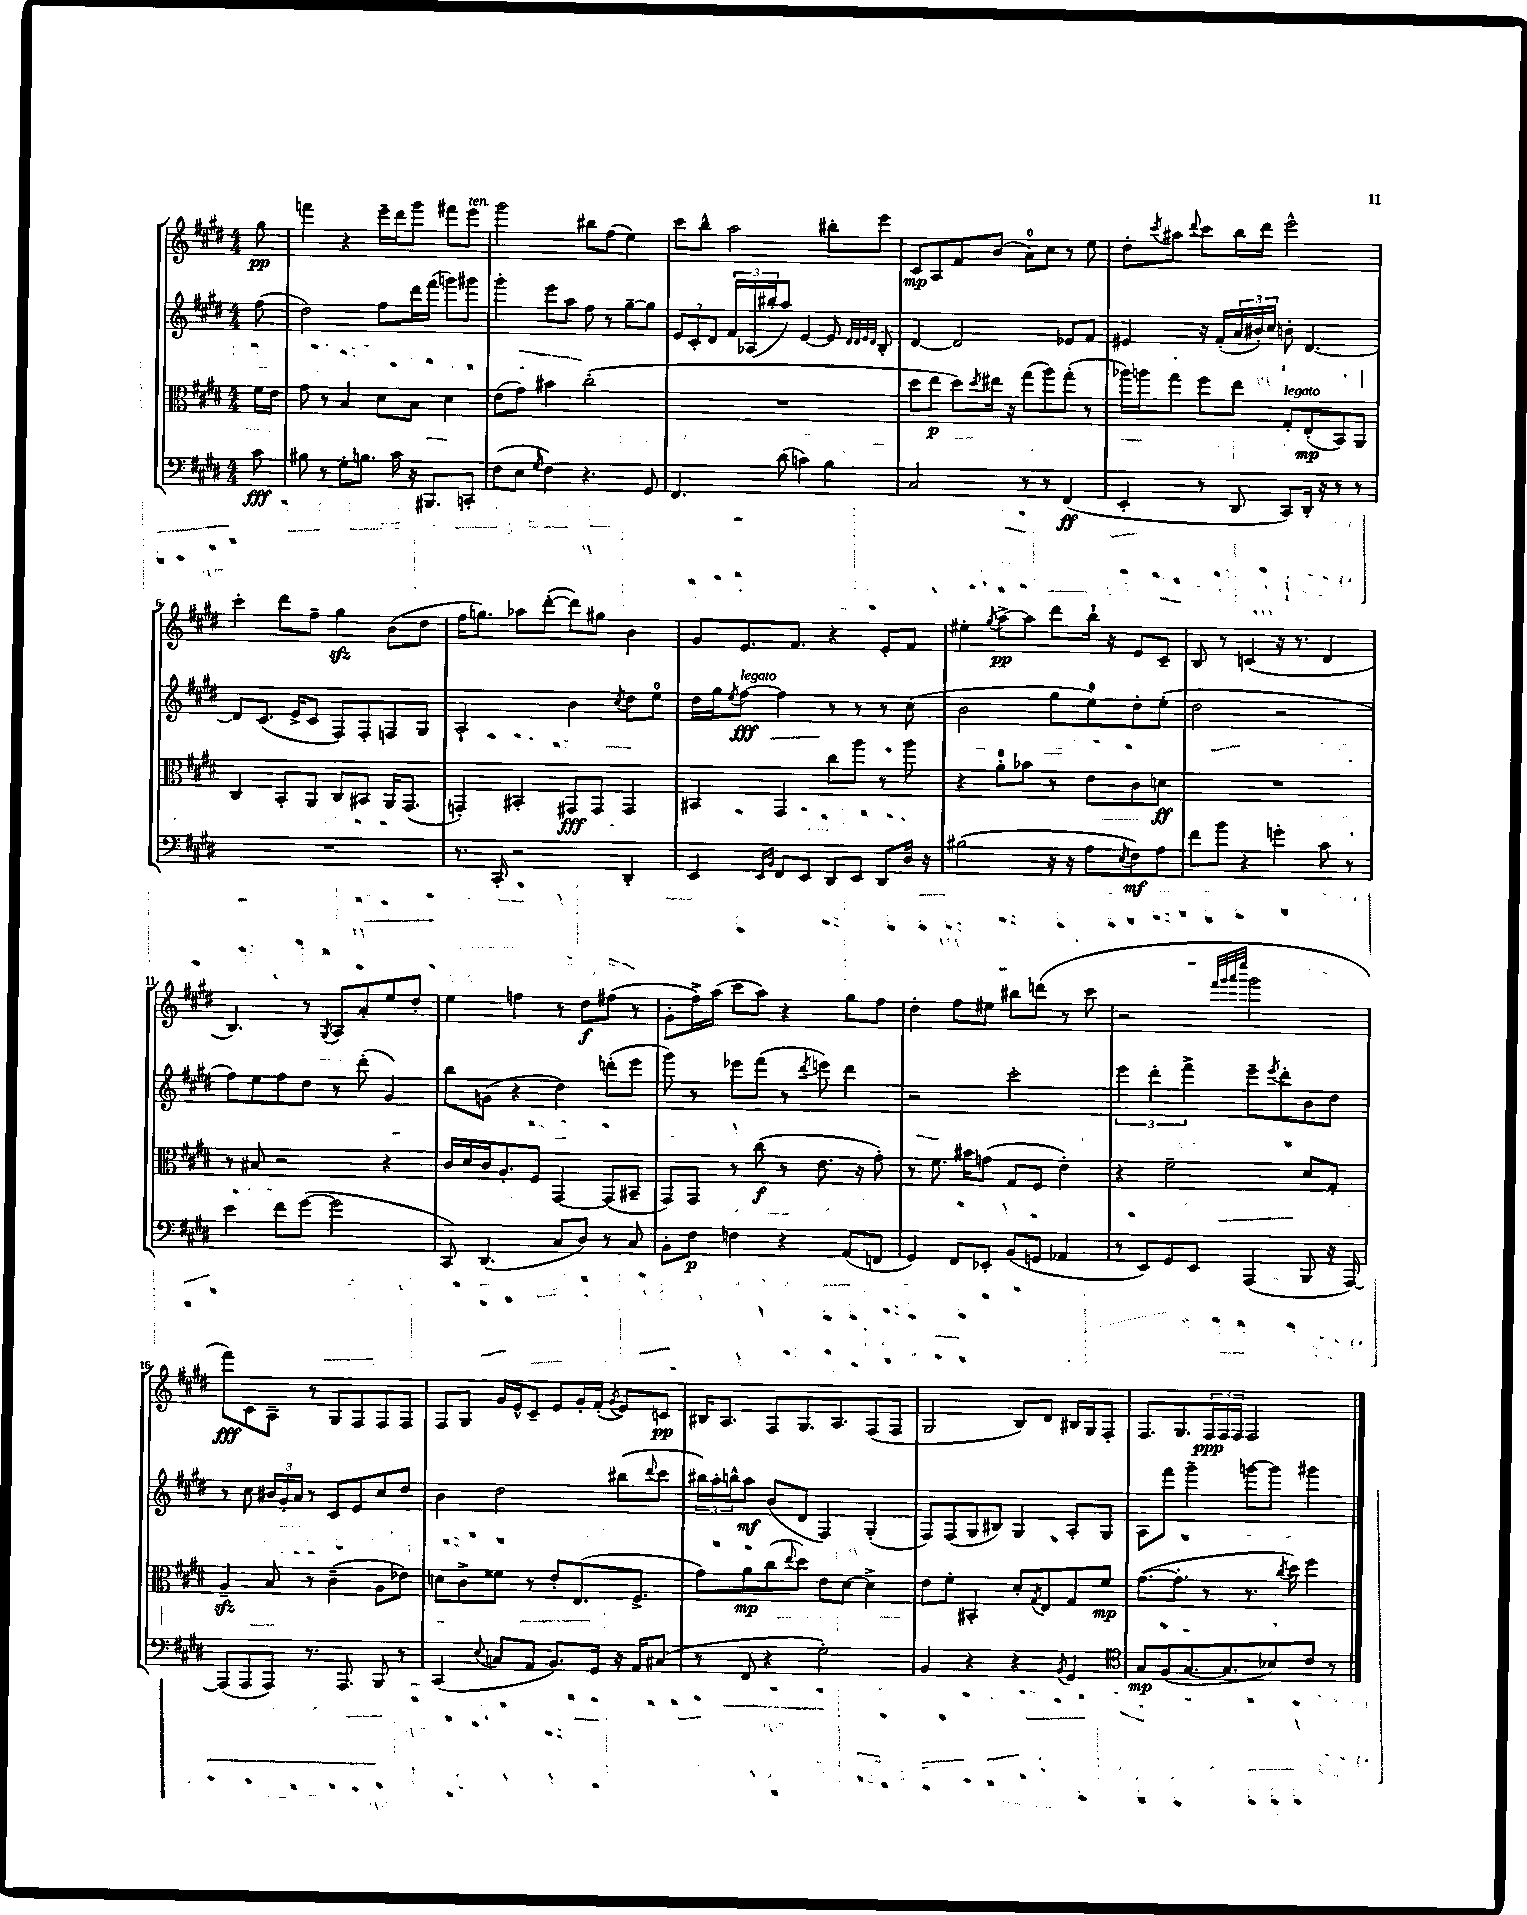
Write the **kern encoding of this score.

**kern	**kern	**kern	**kern
*staff4	*staff3	*staff2	*staff1
*clefF4	*clefC3	*clefG2	*clefG2
*k[f#c#g#d#]	*k[f#c#g#d#]	*k[f#c#g#d#]	*k[f#c#g#d#]
*M4/4	*M4/4	*M4/4	*M4/4
8c#	16f#	(8ff#	8gg#
.	16e	.	.
=	=	=	=
8B#	8g#	2dd#)	4fff
8r	8r	.	.
8G#'	4B	.	4r
8.B	.	.	.
.	8d#	8ff#	16eee~
16c#	.	.	16ddd#
16r	8B	16ddd#	8ggg#
8.BBB#	.	(16fff#	.
.	4d#	8ggg)	8fff#
8CC'	.	8ggg#	8eee
=	=	=	=
(8F#	(8e	4ggg#'	2ggg#
8E	8g#)	.	.
16qqG#	.	.	.
4F#)	4b#	8eee	.
.	.	8aa	.
4.r	(2cc#'	8ff#	8bb#
.	.	8r	(8ff#
.	.	[8gg#~	4ee)
8GG#	.	8gg#]	.
=	=	=	=
4.FF#	1r	12e	8ccc#
.	.	12c#'	.
.	.	.	8bb^^
.	.	12d#	.
.	.	24f#	2aa
.	.	(24A-	.
.	.	24bb#'	.
(8d#	.	8aa)	.
4c)	.	[4e	.
4B	.	8e]	8bb#'
.	.	32qqd#	.
.	.	32qqd#	.
.	.	32qqe	.
.	.	32qqd#	.
.	.	8B'	8eee
=	=	=	=
2C#	8dd#	[4d#	8c#
.	8ee	.	8A
.	8dd#)	2d#]	8f#
.	8qdd#	.	.
.	16ee#	.	(8b
.	16r	.	.
8r	(8gg#	.	8a)
8r	8aa)	.	8cc#
(4FF#	(8gg#'	8e-	8r
.	8r	8f#	8ee
=	=	=	=
4EE'	16aa-)	4e#	8dd#'
.	16aa	.	.
.	.	.	8qccc#
.	8gg#	.	8aa#
.	.	.	8qqddd#
8r	8ff#	16r	8ccc#
.	.	(16f#'	.
8DD#	8ee	24a	16bb
.	.	24b#')	.
.	.	.	16ddd#
.	.	24cc#	.
8CC#)	8G#'	8b'	2eee^^
16DD#'	(8E'	[4.d#	.
16r	.	.	.
8r	8BB)	.	.
8r	8AA	.	.
=	=	=	=
1r	4C#	8d#]	4ccc#'
.	.	(8.c#	.
.	8BB'	.	8ddd#
.	.	16e^	.
.	8AA	8c#	8ff#~
.	8C#	8F#)	4gg#
.	8BB#	8F#'	.
.	16AA	8F	(8b
.	(8.GG#	.	.
.	.	8G#	8dd#
=	=	=	=
8.r	4GG')	2A`	16ff#
.	.	.	8.gg)
16CC#'	.	.	.
2r	4BB#'	.	8aa-
.	.	.	([8ddd#'
.	8GG#	4b	8ddd#])
.	8GG#	.	8gg#
.	.	8qcc#	.
4DD#'	4GG#	8dd#	4b
.	.	8ee	.
=	=	=	=
4EE	4BB#	16dd#	8g#
.	.	16gg#	.
.	.	8qee	.
.	.	[8ff#	8.e
16qqEE	.	.	.
16qqBB	.	.	.
8FF#	4GG#	4ff#]	.
.	.	.	8.f#
8EE	.	.	.
8DD#	8cc#	8r	4r
8EE	8aa	8r	.
8DD#	8r	8r	8e'
16D#	8aa	(8cc#	8f#
16r	.	.	.
=	=	=	=
(2B#	4r	2b	4ee#'
.	.	.	8qgg#
.	8a'	.	[8aa^
.	8b-	.	8aa]
16r	8r	8gg#	8ddd#
16r	.	.	.
8A	8e	8ee)	16bb`
.	.	.	16r
8qE	.	.	.
8F#)	8c#	8dd#'	8e
8A	8d	(8ee'	8c#~
=	=	=	=
8f#	1r	2dd#	8B
8b	.	.	8r
4r	.	.	(4c
4g'	.	2r	16r
.	.	.	8.r
8c#	.	.	4d#
8r	.	.	.
=	=	=	=
4e	8r	8ff#)	4.B)
.	8B#	8ee	.
8f#	2r	8ff#	.
([8g#	.	8dd#	8r
.	.	.	8qG#
2g#]	.	8r	8A
.	.	(8ddd#'	8a'
.	4r	4g#)	8ee
.	.	.	8dd#'
=	=	=	=
8CC#)	16c#	8bb	4ee
.	16d#	.	.
(4.DD#	16c#	(8g	.
.	8.A'	.	.
.	.	4r	4ff
.	8F#	.	.
8C#	[4GG#	4dd#)	8r
8D#)	.	.	8dd#
8r	(8GG#]	(8ddd'	(8ff#
8C#	8BB#~	8eee	8r
=	=	=	=
8BB'	8GG#)	8ggg#)	8g#'
8F#	8GG#	8r	16ff#^)
.	.	.	(16aa
4F	8r	8eee-	8ccc#
.	(8cc#	(8fff#	8aa)
4r	8r	8r	4r
.	.	8qddd#	.
.	8.e	8eee)	.
(8AA	.	4ddd#	8gg#
.	16r	.	.
8FF	8g#')	.	8ff#
=	=	=	=
4GG#)	8r	2r	4dd#'
.	8.f#	.	.
8FF#	.	.	8ff#
.	16b#	.	.
8EE-'	(8g	.	8ee#
(8BB	8G#	2ccc#'	8bb#
8GG	8F#	.	(8ddd
4AA-	4e')	.	8r
.	.	.	8ccc#
=	=	=	=
8r	4r	6eee	2r
8EE)	.	.	.
.	.	6ddd#'	.
8GG#	2f#~	.	.
.	.	6fff#^	.
8EE	.	.	.
.	.	.	32qqfff#
.	.	.	32qqggg#
.	.	.	32qqaaa
.	.	.	32qqeeee
(4AAA	.	8eee~	2ggg#
.	.	8qeee	.
.	.	8ddd#'	.
8BBB	8d#	8b	.
16r	8G#'	8dd#	.
[16AAA)	.	.	.
=	=	=	=
(8AAA]	4A~	8r	8fff#)
8AAA	.	8cc#	8c#
8AAA)	8B	24b#	8A~
.	.	24g#'	.
.	.	24a	.
8.r	8r	8r	8r
.	(4c#~	8c#	8G#
8.AAA	.	.	.
.	.	8e	8F#
8BBB	8A	8cc#	8F#
8r	8e-)	8dd#	8F#
=	=	=	=
(4CC#	8d	4b	8F#
.	8c#^	.	8G#
8qqE	.	.	.
8C	8f##	2dd#	16g#
.	.	.	16e^^
8AA	8r	.	8c#~
8.BB)	8e'	.	8e
.	(8.E	.	16g#'
16GG#	.	.	(16f#'
.	.	.	8qg#
16r	.	(8bb#	8e)
16AA	8.F#^	.	.
.	.	8qqddd#	.
(8C#	.	8ccc#	8c
=	=	=	=
8r	8g#)	24bb#)	16B#
.	.	24aa'	.
.	.	.	8.A
.	.	24bb^^	.
8FF#	8a	8aa	.
4r	(8cc#	(8b	8F#
.	8qqee	.	.
.	8dd#)	8d#	8.G#
2G#')	8e	4F#)	.
.	.	.	8.A
.	[8d#	.	.
.	4d#^]	(4G#'	(8F#
.	.	.	8F#
=	=	=	=
4BB	8e	8F#)	2G#
.	8f#'	(8F#	.
4r	4BB#'	8G#	.
.	.	8B#)	.
4r	8d#'	4G#	8B)
.	8qG#	.	.
.	8E	.	8d#
8qBB	.	.	.
4GG#	8G#	8A'	16B#
.	.	.	16G#
.	8f#	8G#	8F#'
=	=	=	=
*clefC4	*	*	*
8G#	([8.g#	8A	8.F#
(8F#	.	8fff#	.
.	8.g#']	.	8.G#
[8.G#	.	4ggg#~	.
.	8r	.	24F#
.	.	.	24F#
8.G#]	.	.	.
.	.	.	24F#
.	8.r	[8ggg	2F#
8B-)	.	8ggg]	.
.	8qcc#	.	.
.	16dd#)	.	.
8c#	4ff#	4ggg#	.
8r	.	.	.
==	==	==	==
*-	*-	*-	*-
